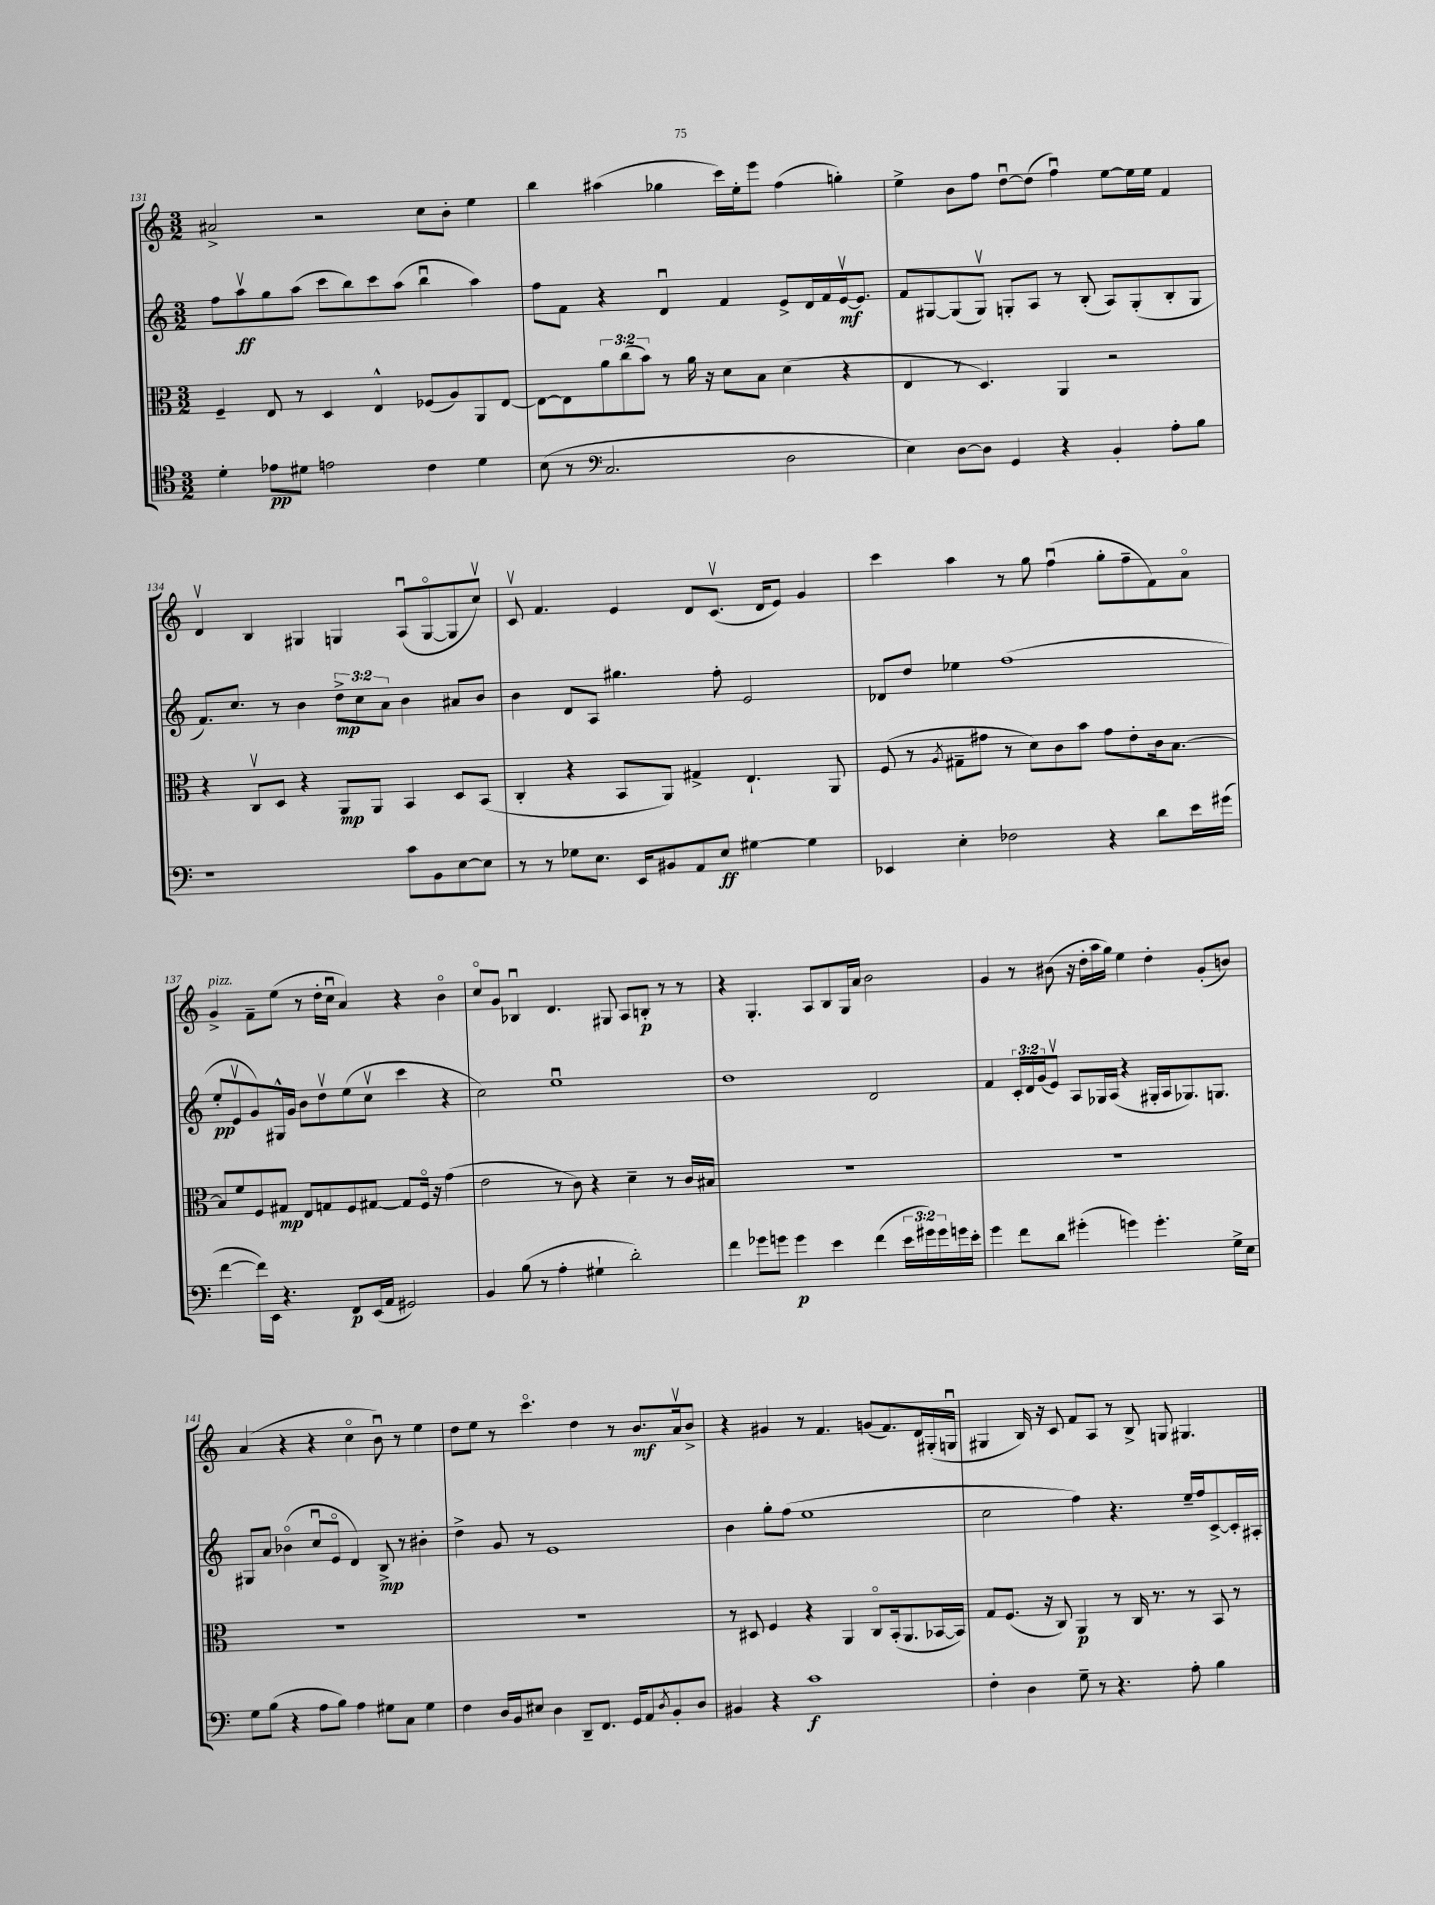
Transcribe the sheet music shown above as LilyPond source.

<<
\new StaffGroup <<
\new Staff = "s0" {
    \clef treble \key c \major \numericTimeSignature \time 3/2
    ais'2-> r2 c''8 b'8-. e''4 |
    b''4 ais''4( ges''4 c'''16) e''16-. e'''8 f''4( g''4-.) |
    e''4-> b'8 f''8 d''8~\downbow d''8( f''4\downbow) e''8~ e''16 e''16 f'4 |
    d'4\upbow b4 gis4 g4 a8\downbow( g8~\flageolet g8 c''8\upbow) |
    c'8\upbow f'4. e'4 d'8 c'8.\upbow( d'16 e'8) g'4 |
    c'''4 a''4 r8 g''8 f''4\downbow( g''8-. f''8-- f'8) a'8\flageolet |
    g'4->^\markup { \italic "pizz." } f'8-- e''8( r8 d''16-. c''16\downbow a'4) r4 b'4\flageolet |
    c''8\flageolet g'8 bes4\downbow d'4. gis8 a8 b8-.\p r8 r8 |
    r4 g4.-. a8 b8 g16 a'16 b'2 |
    g'4 r8 bis'8( r16 d''16-. a''16 g''16) e''4 d''4-. g'8-.( b'8) |
    a'4( r4 r4 c''4\flageolet b'8\downbow) r8 e''4 |
    d''8 e''8 r8 c'''4.\flageolet d''4 r8 b'8.\mf a'16\upbow b'8-> |
    r4 gis'4 r8 f'4. g'8( f'8.) d'16 gis16-.( g16\downbow |
    gis4 b16) r16 c'8 f'8 a8 r8 b8-> g8 gis4. \bar "|." |
}
\new Staff = "s1" {
    \clef treble \key c \major \numericTimeSignature \time 3/2 \override Staff.TupletNumber.text = #tuplet-number::calc-fraction-text
    f''8 a''8\upbow\ff g''8 a''8( c'''8 b''8) c'''8 a''8( b''4\downbow a''4) |
    f''8 f'8 r4 d'4\downbow f'4 e'8-> d'16 f'16 e'16~\upbow\mf e'8. |
    f'8 gis8~ gis8( gis8\upbow) g8-. a8 r8 b8-.( a8) g8-.( b8-. g8 |
    f'8.) c''8. r8 b'4 \tuplet 3/2 { d''8->\mp c''8 a'8 } b'4 ais'8 b'8 |
    b'4 d'8 a8 gis''4. f''8-. e'2 |
    des'8 d''8 ees''4 f''1( |
    e''8-.\pp e'8\upbow g'8) gis16-^ g'16 b'8 d''8\upbow e''8( c''8\upbow c'''4 r4 |
    c''2) e''1\downbow |
    d''1 d'2 |
    f'4 \tuplet 3/2 { c'16-. d'16 g'16( } e'8\upbow) a8 ges16 a16( r4 gis16-. a16 ges8.) g8. |
    gis8 a'8 bes'4\flageolet( c''8\downbow e'8\flageolet d'4) b8->\mp r8 bis'4-. |
    d''4-> g'8 r8 e'1 |
    b'4 g''8-. f''8( e''1 |
    c''2 f''4) r4. e''16-- f''16 c'8~-> c'16-. ais16-. \bar "|." |
}
\new Staff = "s2" {
    \clef alto \key c \major \numericTimeSignature \time 3/2 \override Staff.TupletNumber.text = #tuplet-number::calc-fraction-text
    f4-- e8 r8 d4 e4-^ fes8( a8) a,8 e8~ |
    e8~ e8 \tuplet 3/2 { a'8 c''8( b'8) } r8 a'16 r16 d'8 b8 d'4( r4 |
    e4 r8 d4.) a,4 r2 |
    r4 c8\upbow d8 r4 a,8\mp a,8 b,4 d8 b,8( |
    c4-. r4 b,8 a,8) gis4-> e4.-! a,8 |
    f8( r8 \acciaccatura { a8 } gis8-- gis'8 r8 d'8) c'8 b'8 gis'8 e'8-. c'16 b8.~ |
    b8 f'8 f8 gis8\mp e8 g8 f8 gis8~ gis8 f16\flageolet r16 g'4( |
    e'2 r8 c'8) r4 d'4-- r8 c'16 bis16 |
    R1. |
    R1. |
    R1. |
    R1. |
    r8 dis8 f4 r4 a,4 c8\flageolet b,16-.( a,8. bes,16~ bes,16) |
    g8 f8.( r16 c8) a,4\p r8 c16 r8. r8 b,8 r8 \bar "|." |
}
\new Staff = "s3" {
    \clef tenor \key c \major \numericTimeSignature \time 3/2 \override Staff.TupletNumber.text = #tuplet-number::calc-fraction-text
    d'4-. ees'8\pp dis'8 e'2 c'4 dis'4 |
    b8( r8 \clef bass c2. d2 |
    e4) d8~ d8 g,4 r4 b,4-. a8-. b8 |
    r1 c'8 b,8 e8~ e8 |
    r8 r8 ges8 e8. e,16 bis,8 a,8 e8\ff gis4~ gis4 |
    ees,4 e4-. fes2 r4 d'8 e'16 gis'16( |
    f'4~ f'16) e,16 r4. f,8\p e,16( a,16 gis,2) |
    b,4 b8( r8 a4-. gis4-! d'2-.) |
    f'4 ges'8 g'8 g'4\p e'4 f'4( \tuplet 3/2 { e'16 gis'16) gis'16 } g'16 e'16-. |
    g'4 f'8 d'8 gis'4-.( g'4) g'4.-. g16-> e16 |
    g8 b8( r4 a8 b8) a4 gis8 c8 gis4 |
    f4 d16 b,16 eis8 d4 d,8-- f,8. g,16 a,8 \acciaccatura { d8 } b,8-. d8 |
    bis,4 r4 c'1\f |
    f4-. d4 g8-- r8 r4. a8-. b4 \bar "|." |
}
>>
>>
\layout { \context { \Score currentBarNumber = #131 } }
